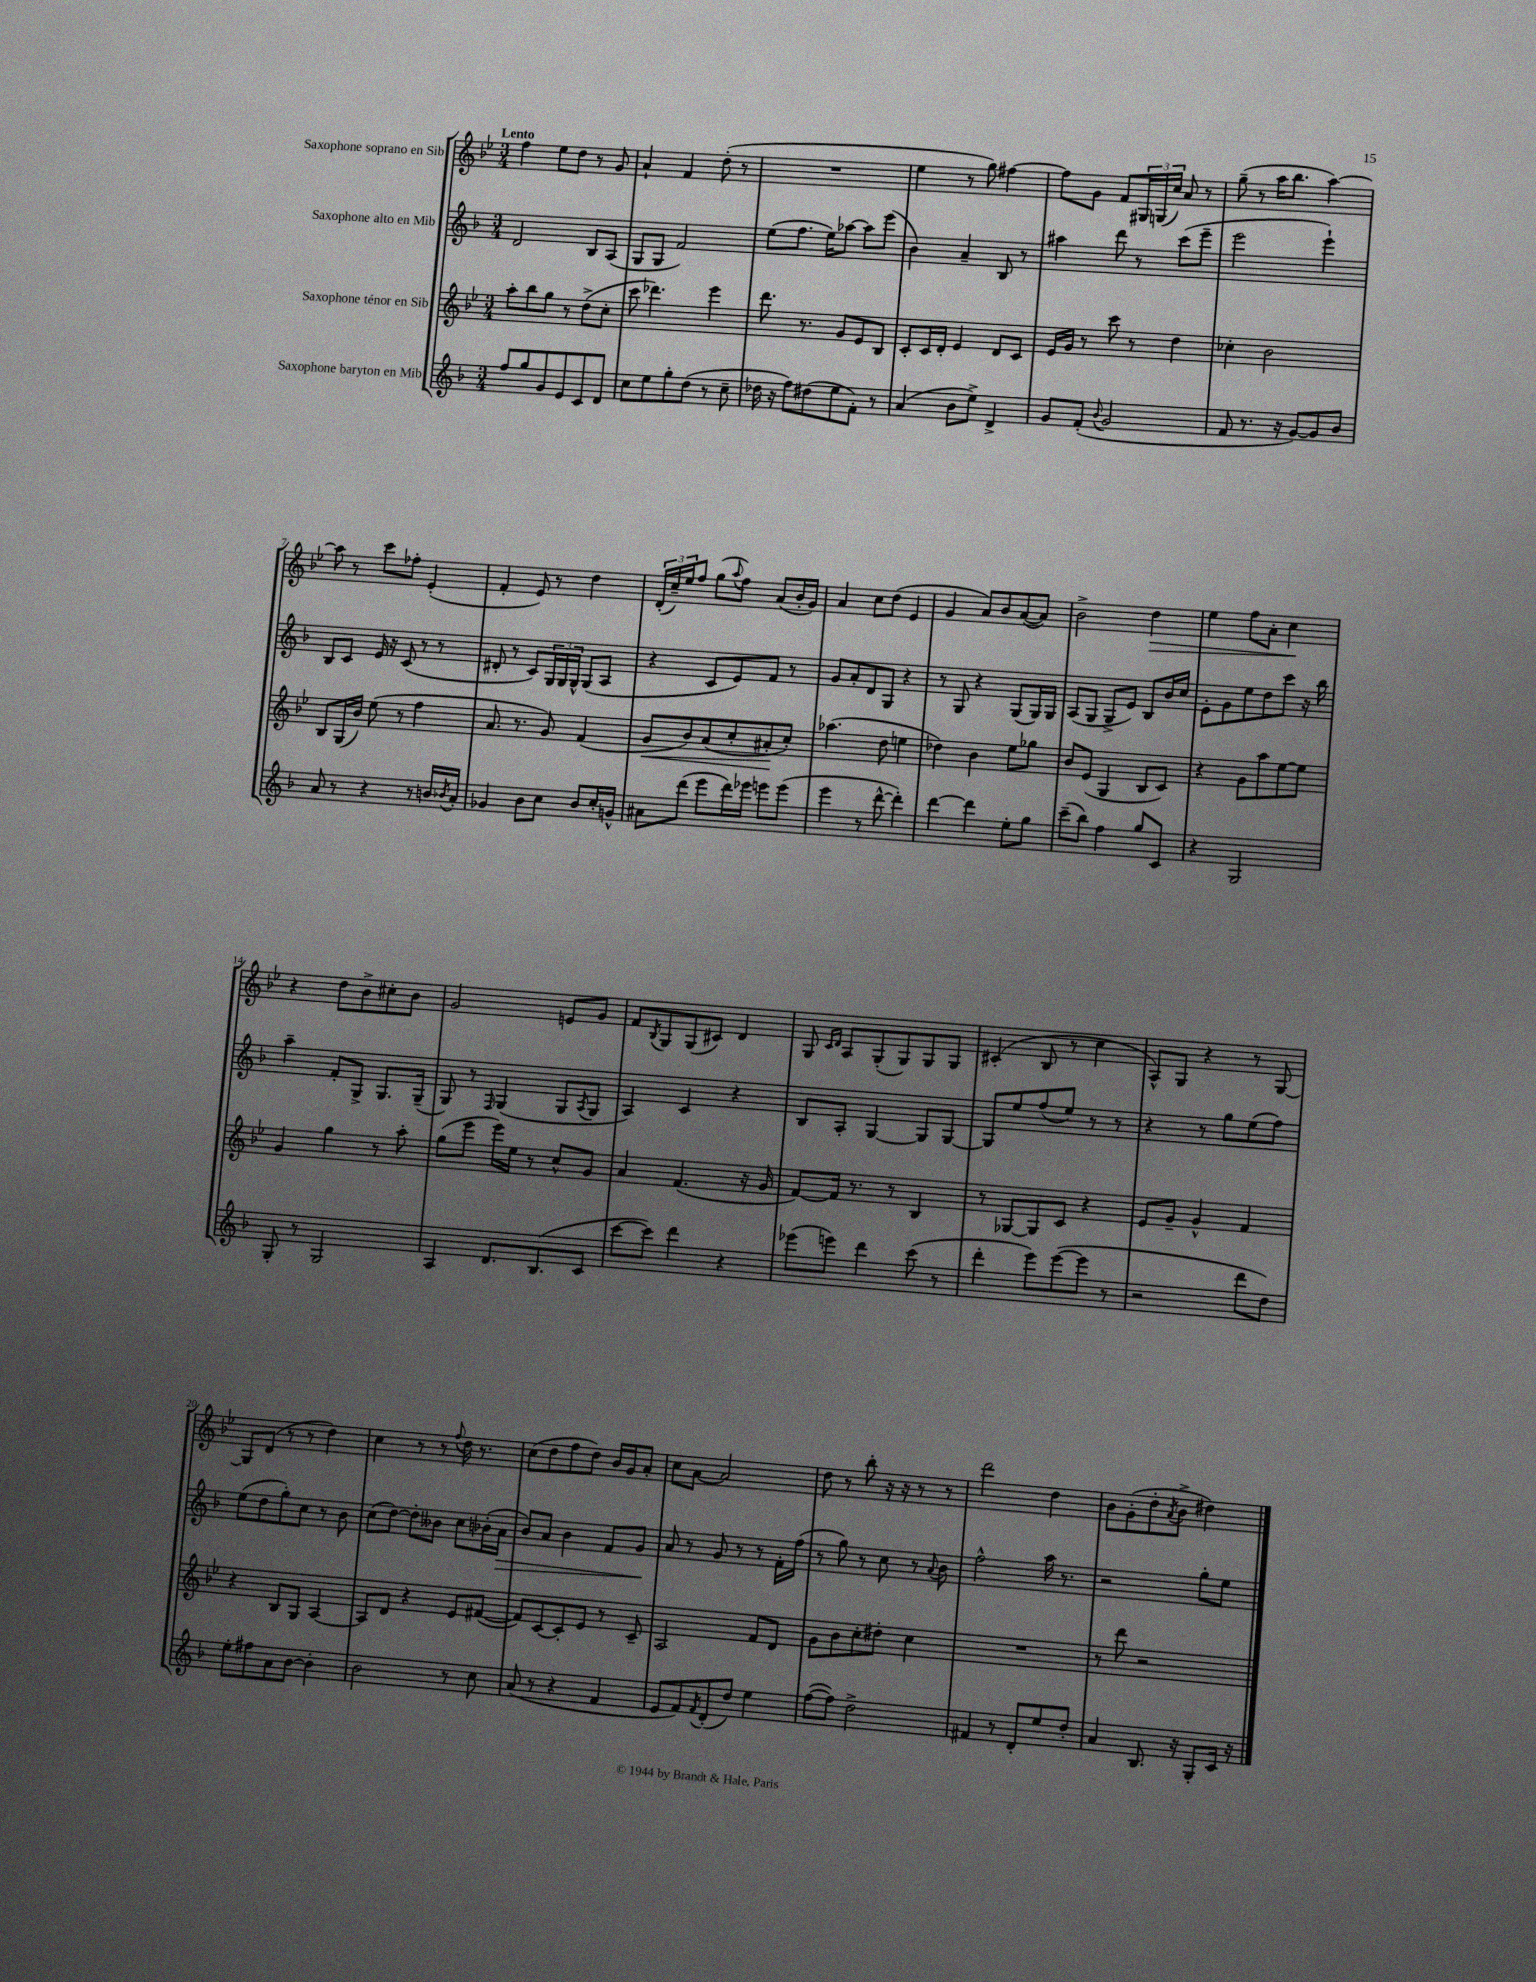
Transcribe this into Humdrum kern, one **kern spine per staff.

**kern	**kern	**kern	**kern
*staff4	*staff3	*staff2	*staff1
*clefG2	*clefG2	*clefG2	*clefG2
*k[b-]	*k[b-e-]	*k[b-]	*k[b-e-]
*M3/4	*M3/4	*M3/4	*M3/4
8ff	8aa'	2d	4ff
8gg	8bb-	.	.
8g	8gg	.	8ee-
8e	8r	.	8dd
8c	(8dd^	8B-	8r
8d	8cc'	(8A	8g
=	=	=	=
8cc	8ccc	8G	4a`
8ee	4.ddd-)	8G	.
8gg'	.	2f)	4f
(8dd	.	.	.
8r	4eee-	.	(8dd'
8cc~	.	.	8r
=	=	=	=
16dd-	8.ddd	(8ee	2.r
16r	.	.	.
8ff)	.	8.ff	.
.	8.r	.	.
(8dd#	.	.	.
.	.	16ee)	.
8ee	8g	[8aa-	.
8f')	8e-	8aa-]	.
8r	8B-	(8eee	.
=	=	=	=
(4a	8c'	4b-)	4ee-
.	16c	.	.
.	16d'	.	.
8b-	4e-	4a~	8r
8ee^)	.	.	8gg)
4d^	8d	8B-	[4ff#
.	8c	8r	.
=	=	=	=
8g	16e-	4aa#	8ff#]
.	16g	.	.
(8f'	8r	.	8g
8qqb-	.	.	.
2g	8ccc	8ddd	8f
.	8r	8r	24G#
.	.	.	(24G
.	.	.	24cc)
.	4dd	(8ccc	8a
.	.	8eee~	8r
=	=	=	=
8f	4cc-'	2eee	(8gg~
8.r	.	.	8r
.	2b-	.	16aa
16r	.	.	8.bb-
[8g)	.	.	.
8g]	.	4eee`)	[4aa)
8b-	.	.	.
=	=	=	=
8a	8B-	8B-	8aa]
8r	(16G	8c	8r
.	16b-)	.	.
4r	(8ee-	16e	8ccc
.	.	16r	.
.	8r	(8c	8ff-'
8r	4ff	8r	(4e-'
16b	.	8r	.
8qb-	.	.	.
16a'	.	.	.
=	=	=	=
4g-	8.a	8d#'	4f'
.	.	8r	.
.	8.r	.	.
8b-	.	8c)	8e-)
8cc	8g)	24G	8r
.	.	24G	.
.	.	24G^^	.
8b-	(4f	(8G	4dd
16cc'	.	8A	.
16g^^	.	.	.
=	=	=	=
8a#	8g	4r	(24d'
.	.	.	24cc~)
.	.	.	24ee-
(8ddd	8b-)	.	8ff
8eee	(8a	8c	(8gg
.	.	.	8qqaa
16ddd)	8cc'	8e)	8ff)
16eee-	.	.	.
8eee	8a#'	8f	(8a
(8eee	8cc')	8r	16b-'
.	.	.	16g)
=	=	=	=
4eee	(4.aa-	8g	4a
.	.	8a'	.
8r	.	8d	8cc
[8ddd^^	8dd	8G	(8dd
4ddd'])	4ee	4r	4e-
=	=	=	=
[4ddd	4dd-)	8r	4g
.	.	8G	.
4ddd]	4b-	4r	8a)
.	.	.	8b-
8ee'	8ee-	(8G	([8a
8gg	8gg-	16G)	8a])
.	.	16G	.
=	=	=	=
(8ccc~	8b-	(8A	2b-^
8bb-)	(8e-	8G	.
4ff	4G	8G^	.
.	.	8e)	.
8gg	8B-	8B-	4dd
8c	8c)	16b-	.
.	.	16cc	.
=	=	=	=
4r	4r	8e'	4ee-
.	.	8g	.
2G	8g	8ee	8ff
.	8aa	8dd	8a'
.	[8ee-	8ccc	4cc
.	8ee-]	16r	.
.	.	16bb-	.
=	=	=	=
8G'	4g	4aa~	4r
8r	.	.	.
2G	4gg	8f'	8dd
.	.	8G^	8b-^
.	8r	8.G	8cc#'
.	8aa'	.	8b-
.	.	(16G~	.
=	=	=	=
4A	(8gg	8G)	2g
.	8eee-	8r	.
.	.	16qqF	.
8.d	16eee-)	(4G	.
.	16ee-	.	.
.	8r	.	.
(8.B-	.	.	.
.	8cc^^	8G	8e
.	.	8qA	.
8c	8g	8G	8g
=	=	=	=
[8ccc	4a	4A)	8f
.	.	.	8qB-
8ccc])	.	.	8G
4ddd	(4.f	4c	(8G
.	.	.	8c#)
4r	.	4r	4d
.	16r	.	.
.	16g	.	.
=	=	=	=
(8eee-	[8f)	8B-	8G
.	.	.	16qqc
.	.	.	16qqd
8eee)	16f]	8A'	8A
.	8.r	.	.
4ddd	.	[4G	(8G'
.	8r	.	8G)
(8ccc	4B-	8G]	8G
8r	.	[8G	8G
=	=	=	=
4ddd'	8r	8G]	(4c#'
.	[8G-	8ee	.
8eee)	8G-]	(8ff	8B-
([8eee	8c	8ee)	8r
8eee]	4r	8r	4cc
8r	.	8r	.
=	=	=	=
2r	8e-	4r	8A^^)
.	8g~	.	8G
.	4g^^	8r	4r
.	.	8gg	.
8ddd	4f	(8ee	8r
8dd)	.	8ff)	[8G
=	=	=	=
8ee'	4r	(8ee	8G]
8ff#	.	8dd	(8d
8a	8B-	8gg')	8r
[8b-	8G	8cc	8r
4b-']	[4A	8r	4dd)
.	.	8b-	.
=	=	=	=
2b-	8A]	(8cc	4cc
.	8d	[8dd)	.
.	4r	8dd']	8r
.	.	8b--	8r
.	.	.	8qqff
8r	8e-	8cc	16dd
.	.	.	8.r
8cc	([8f#	(16b-'	.
.	.	16a	.
=	=	=	=
(8a	8f#])	8b-)	(8cc
8r	[8c	8a	8dd
4r	8c']	4b-	8ff
.	8e-	.	8dd)
4f	8r	8f	16b-
.	.	.	16g
.	8c~	8g	8a'
=	=	=	=
8e	2A	8a	8cc
8f)	.	8r	[8a
8qf	.	.	.
(8d'	.	8g	2a]
8dd)	.	8r	.
4ee	8f	8r	.
.	8d	16f'	.
.	.	(16ff	.
=	=	=	=
([8ff	8g	8r	8dd
8ff])	8b-	8gg)	8r
2dd^	8cc'	8r	8bb-'
.	8dd#'	8cc	16r
.	.	.	16r
.	4cc	8r	8r
.	.	8qqa	.
.	.	8b-	8r
=	=	=	=
4f#	2.r	2ff^^	2ddd
8r	.	.	.
8d'	.	.	.
8ee	.	16aa	4dd
.	.	8.r	.
8dd'	.	.	.
=	=	=	=
4a	8r	2r	8b-
.	8ddd	.	(8g'
8.B-	2r	.	8dd'
.	.	.	8qa
.	.	.	8b-^
16r	.	.	.
8G'	.	8gg'	4dd#)
16c	.	8ee	.
16r	.	.	.
==	==	==	==
*-	*-	*-	*-
